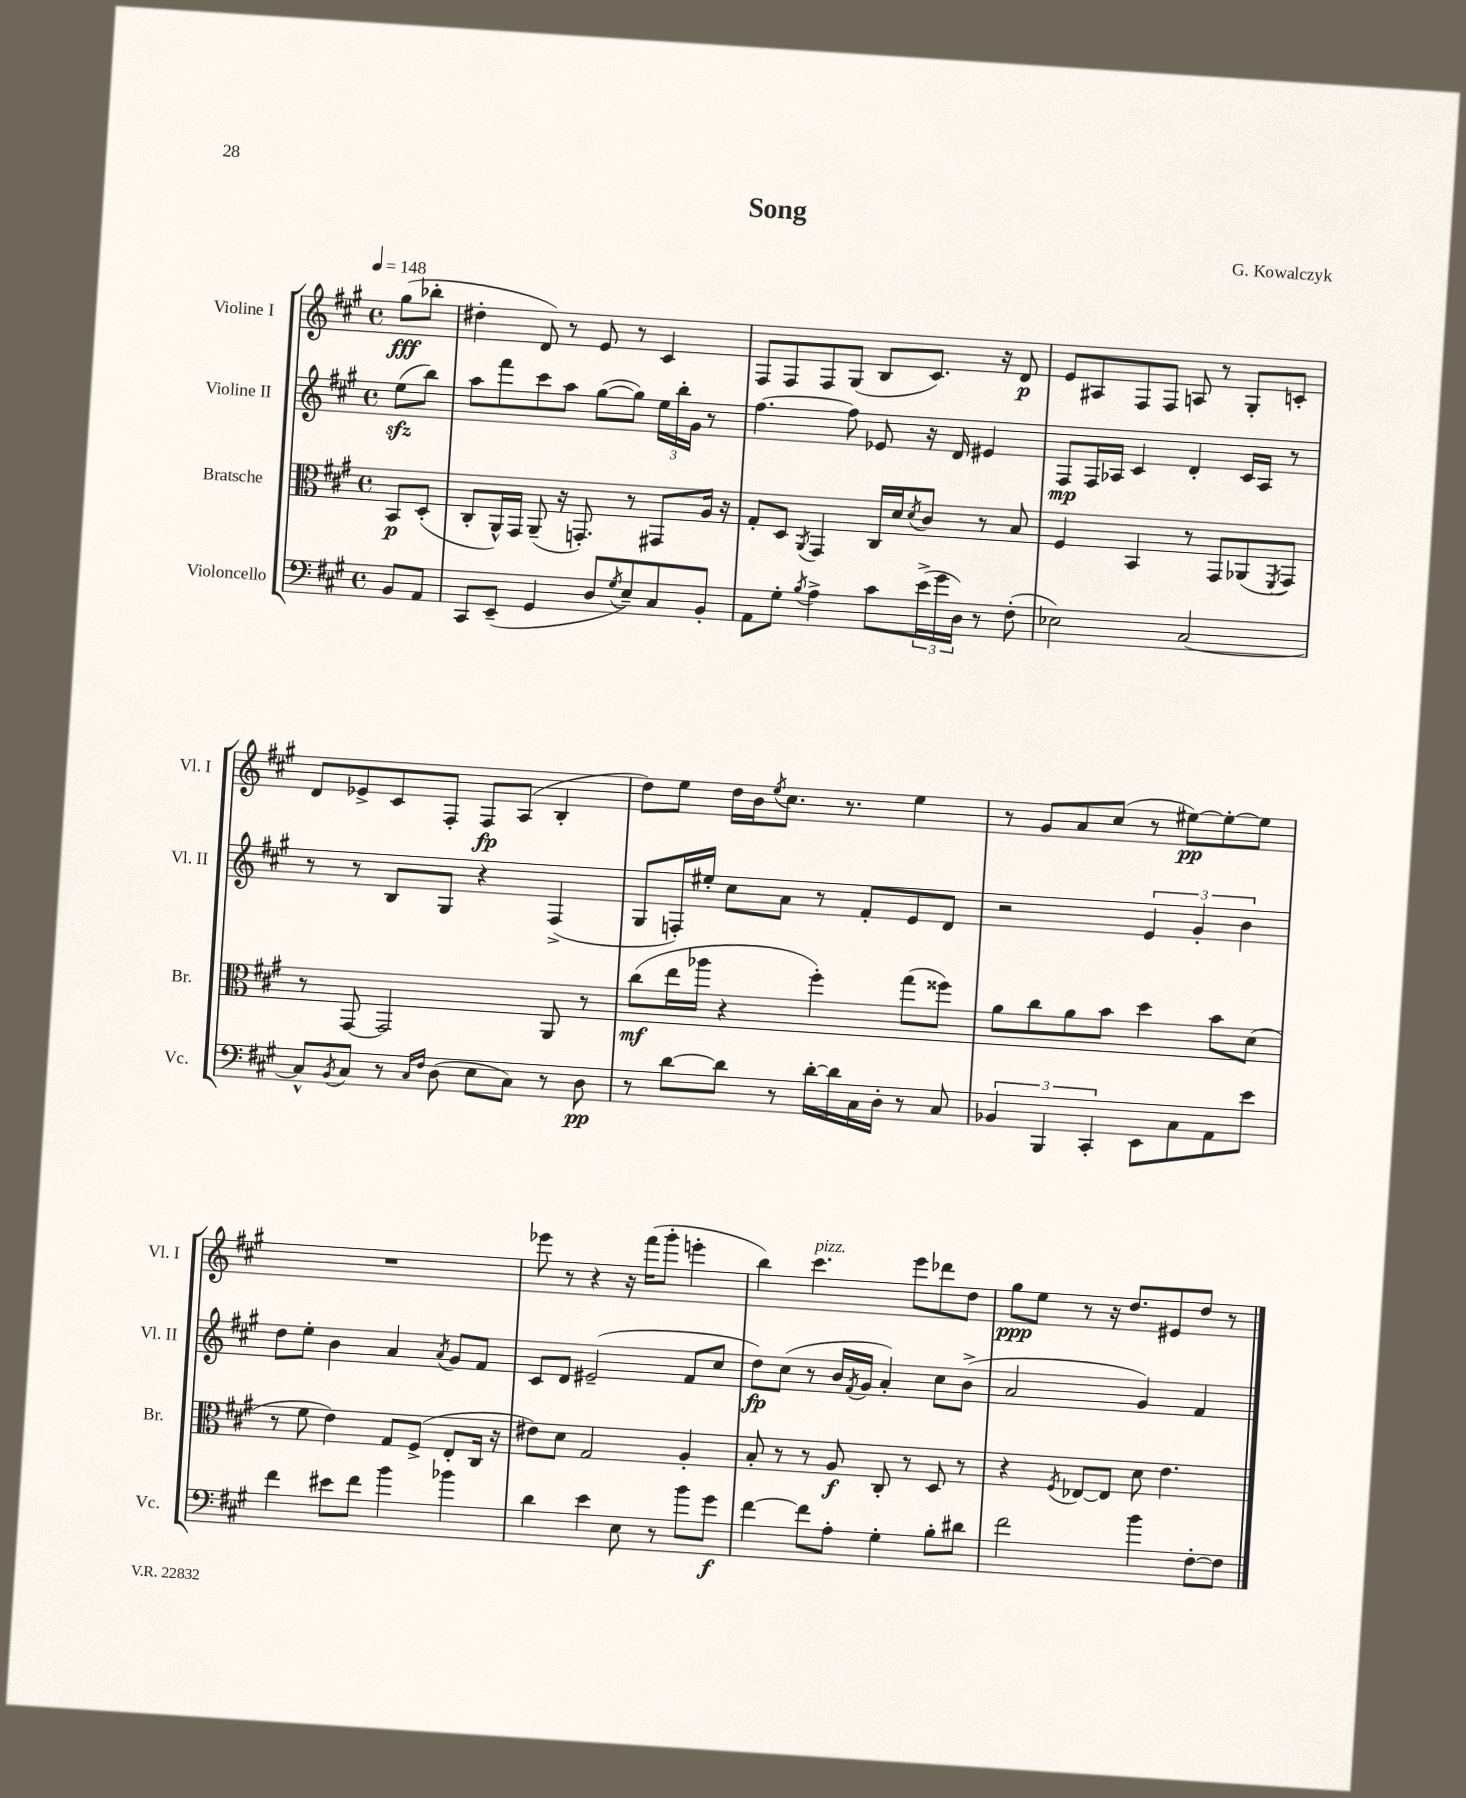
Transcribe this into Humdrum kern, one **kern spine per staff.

**kern	**dynam	**kern	**dynam	**kern	**dynam	**kern	**dynam
*part4	*part4	*part3	*part3	*part2	*part2	*part1	*part1
*staff4	*staff4	*staff3	*staff3	*staff2	*staff2	*staff1	*staff1
*I"Violoncello	*	*I"Bratsche	*	*I"Violine II	*	*I"Violine I	*
*I'Vc.	*	*I'Br.	*	*I'Vl. II	*	*I'Vl. I	*
*clefF4	*	*clefC3	*	*clefG2	*	*clefG2	*
*k[f#c#g#]	*	*k[f#c#g#]	*	*k[f#c#g#]	*	*k[f#c#g#]	*
*M4/4	*	*M4/4	*	*M4/4	*	*M4/4	*
*met(c)	*	*met(c)	*	*met(c)	*	*met(c)	*
*MM148	*	*MM148	*	*MM148	*	*MM148	*
=	=	=	=	=	=	=	=
8BB/L	.	8BB/L	p	(8eezz\L	.	(8gg#\L	fff
8AA/J	.	(8D'/J	.	8bb\J)	.	8bb-X'\J	.
=1	=1	=1	=1	=1	=1	=1	=1
8CC#/L	.	8C#'/L	.	8aa\L	.	4dd#X'\	.
(8EE~/J	.	16AA^^/L)	.	8fff#\	.	.	.
.	.	16GG#/JJ	.	.	.	.	.
4GG#/	.	(8AA~/	.	8ccc#\	.	8d/)	.
.	.	16r	.	8aa\J	.	8r	.
.	.	8.GGn'/)	.	.	.	.	.
8D/L	.	.	.	([8gg#\L	.	8e/	.
8qG#/	.	.	.	.	.	.	.
8E~/)	.	8r	.	8gg#\J])	.	8r	.
8C#/	.	8GG#X/L	.	24ee\LL	.	4c#/	.
.	.	.	.	24bb'\	.	.	.
.	.	.	.	24g#\JJ	.	.	.
8BB'/J	.	16A/Jk	.	8r	.	.	.
.	.	16r	.	.	.	.	.
=2	=2	=2	=2	=2	=2	=2	=2
8AA\L	.	8G#'/L	.	[4.ff#\	.	8F#/L	.
8G#'\J	.	8D/J	.	.	.	8F#/	.
8qB/	.	8qAA/	.	.	.	.	.
4A^\	.	4GG#/	.	.	.	8F#/	.
.	.	.	.	8ff#\]	.	(8G#/J	.
8c#\L	.	16C#/LL	.	8e-X/	.	8B/L	.
.	.	16d/J	.	.	.	.	.
.	.	8qd/	.	.	.	.	.
(24e^\L	.	8c#/J	.	16r	.	8.c#/J)	.
24g#\	.	.	.	.	.	.	.
.	.	.	.	16d/	.	.	.
24D\JJ)	.	.	.	.	.	.	.
8r	.	8r	.	4e#X/	.	.	.
.	.	.	.	.	.	16r	.
(8F#'\	.	8B/	.	.	.	8d/	p
=3	=3	=3	=3	=3	=3	=3	=3
2E-X\)	.	4F#/	.	8F#/L	mp	8e/L	.
.	.	.	.	16F#/L	.	8A#X/	.
.	.	.	.	16A-X/JJ	.	.	.
.	.	4BB/	.	4c#/	.	8F#/	.
.	.	.	.	.	.	8F#/J	.
[2C#/	.	8r	.	4d'/	.	8An/	.
.	.	8GG#/L	.	.	.	8r	.
.	.	(8AA-X/	.	16c#/LL	.	8G#'/L	.
.	.	.	.	16A-/JJ	.	.	.
.	.	8qFF#/	.	.	.	.	.
.	.	8GG#/J)	.	8r	.	8cn'/J	.
!!LO:LB:g=z
=4	=4	=4	=4	=4	=4	=4	=4
8C#^^/L]	.	8r	.	8r	.	8d/L	.
8qBB/	.	.	.	.	.	.	.
8C#/J	.	[8GG#/	.	8r	.	8e-X^/	.
8r	.	2GG#/]	.	8B/L	.	8c#/	.
16qqC#/LL	.	.	.	.	.	.	.
16qqF#/JJ	.	.	.	.	.	.	.
(8D\	.	.	.	8G#/J	.	8F#'/J	.
8E\L	.	.	.	4r	.	8F#/L	fp
8C#\J)	.	.	.	.	.	(8A/J	.
8r	.	8AA/	.	(4F#^/	.	4B'/	.
8D\	pp	8r	.	.	.	.	.
=5	=5	=5	=5	=5	=5	=5	=5
8r	.	(8cc#\L	mf	8G#/L	.	8dd\L)	.
[8d\L	.	16ee\L	.	16Fn'/L)	.	8ee\J	.
.	.	16aa-X\JJ	.	16ee#X'/JJ	.	.	.
8d\J]	.	4r	.	8cc#\L	.	16dd\LL	.
.	.	.	.	.	.	16b\J	.
.	.	.	.	.	.	8qee/	.
8r	.	.	.	8a\J	.	8.cc#\J	.
[16d'\LL	.	4ff#'\)	.	8r	.	.	.
16d\]	.	.	.	.	.	8.r	.
16C#\	.	.	.	8f#'/L	.	.	.
16D'\JJ	.	.	.	.	.	.	.
8r	.	(8gg#\L	.	8e/	.	4ee\	.
8C#/	.	8ff##X\J)	.	8d/J	.	.	.
=6	=6	=6	=6	=6	=6	=6	=6
6BB-X/	.	8a\L	.	2r	.	8r	.
.	.	8cc#\	.	.	.	8g#/L	.
6BBB/	.	.	.	.	.	.	.
.	.	8a\	.	.	.	8a/	.
6CC#'/	.	.	.	.	.	.	.
.	.	8b\J	.	.	.	(8cc#/J	.
8EE\L	.	4dd\	.	6e/	.	8r	.
8C#\	.	.	.	.	.	[8ee#X\L)	pp
.	.	.	.	6g#'/	.	.	.
8AA\	.	8b\L	.	.	.	8ee#'\_	.
.	.	.	.	6b\	.	.	.
8e\J	.	(8d\J	.	.	.	8ee#\J]	.
!!LO:LB:g=z
=7	=7	=7	=7	=7	=7	=7	=7
4f#\	.	8r	.	8dd\L	.	1r	.
.	.	8f#\	.	8ee'\J	.	.	.
8e#X\L	.	4e\)	.	4b\	.	.	.
8f#\J	.	.	.	.	.	.	.
4b\	.	8G#/L	.	4a/	.	.	.
.	.	(8F#^/J	.	.	.	.	.
.	.	.	.	8qa/	.	.	.
4b-X\	.	8E'/L	.	8g#/L	.	.	.
.	.	16C#/Jk	.	8f#/J	.	.	.
.	.	16r	.	.	.	.	.
=8	=8	=8	=8	=8	=8	=8	=8
4d\	.	8e#X\L)	.	8c#/L	.	8eee-X\	.
.	.	8d\J	.	8d/J	.	8r	.
4e\	.	2G#/	.	(2e#X~/	.	4r	.
8E\	.	.	.	.	.	16r	.
.	.	.	.	.	.	(16fff#\KL	.
8r	.	.	.	.	.	8ggg#'\J	.
8b\L	.	4A'/	.	8f#/L	.	4eeen'\	.
8g#\J	f	.	.	8cc#/J	.	.	.
=9	=9	=9	=9	=9	=9	=9	=9
[4f#\	.	8B'/	.	8dd\L)	fp	4bb\)	.
.	.	8r	.	(8cc#\J	.	.	.
!	!	!	!	!	!	!LO:TX:a:i:t=pizz.	!
8f#\L]	.	8r	.	8r	.	4.ccc#\	.
8A'\J	.	8A/	f	16b/LL	.	.	.
.	.	.	.	8qf#/	.	.	.
.	.	.	.	16g#/JJ	.	.	.
4G#'\	.	8C#'/	.	4a'/)	.	.	.
.	.	8r	.	.	.	8eee\L	.
8B'\L	.	8D/	.	8cc#\L	.	8ddd-X\	.
8d#X\J	.	8r	.	(8b^\J	.	8dd\J	.
=10	=10	=10	=10	=10	=10	=10	=10
2f#\	.	4r	.	2a/	.	8gg#\L	ppp
.	.	.	.	.	.	8ee\J	.
.	.	8qF#/	.	.	.	.	.
.	.	[8E-X/L	.	.	.	8r	.
.	.	8E-/J]	.	.	.	16r	.
.	.	.	.	.	.	8.dd/L	.
4b\	.	8d\	.	4g#/)	.	.	.
.	.	4.e\	.	.	.	8e#X/	.
[8F#'\L	.	.	.	4f#/	.	8dd/J	.
8F#\J]	.	.	.	.	.	8r	.
==	==	==	==	==	==	==	==
*-	*-	*-	*-	*-	*-	*-	*-
